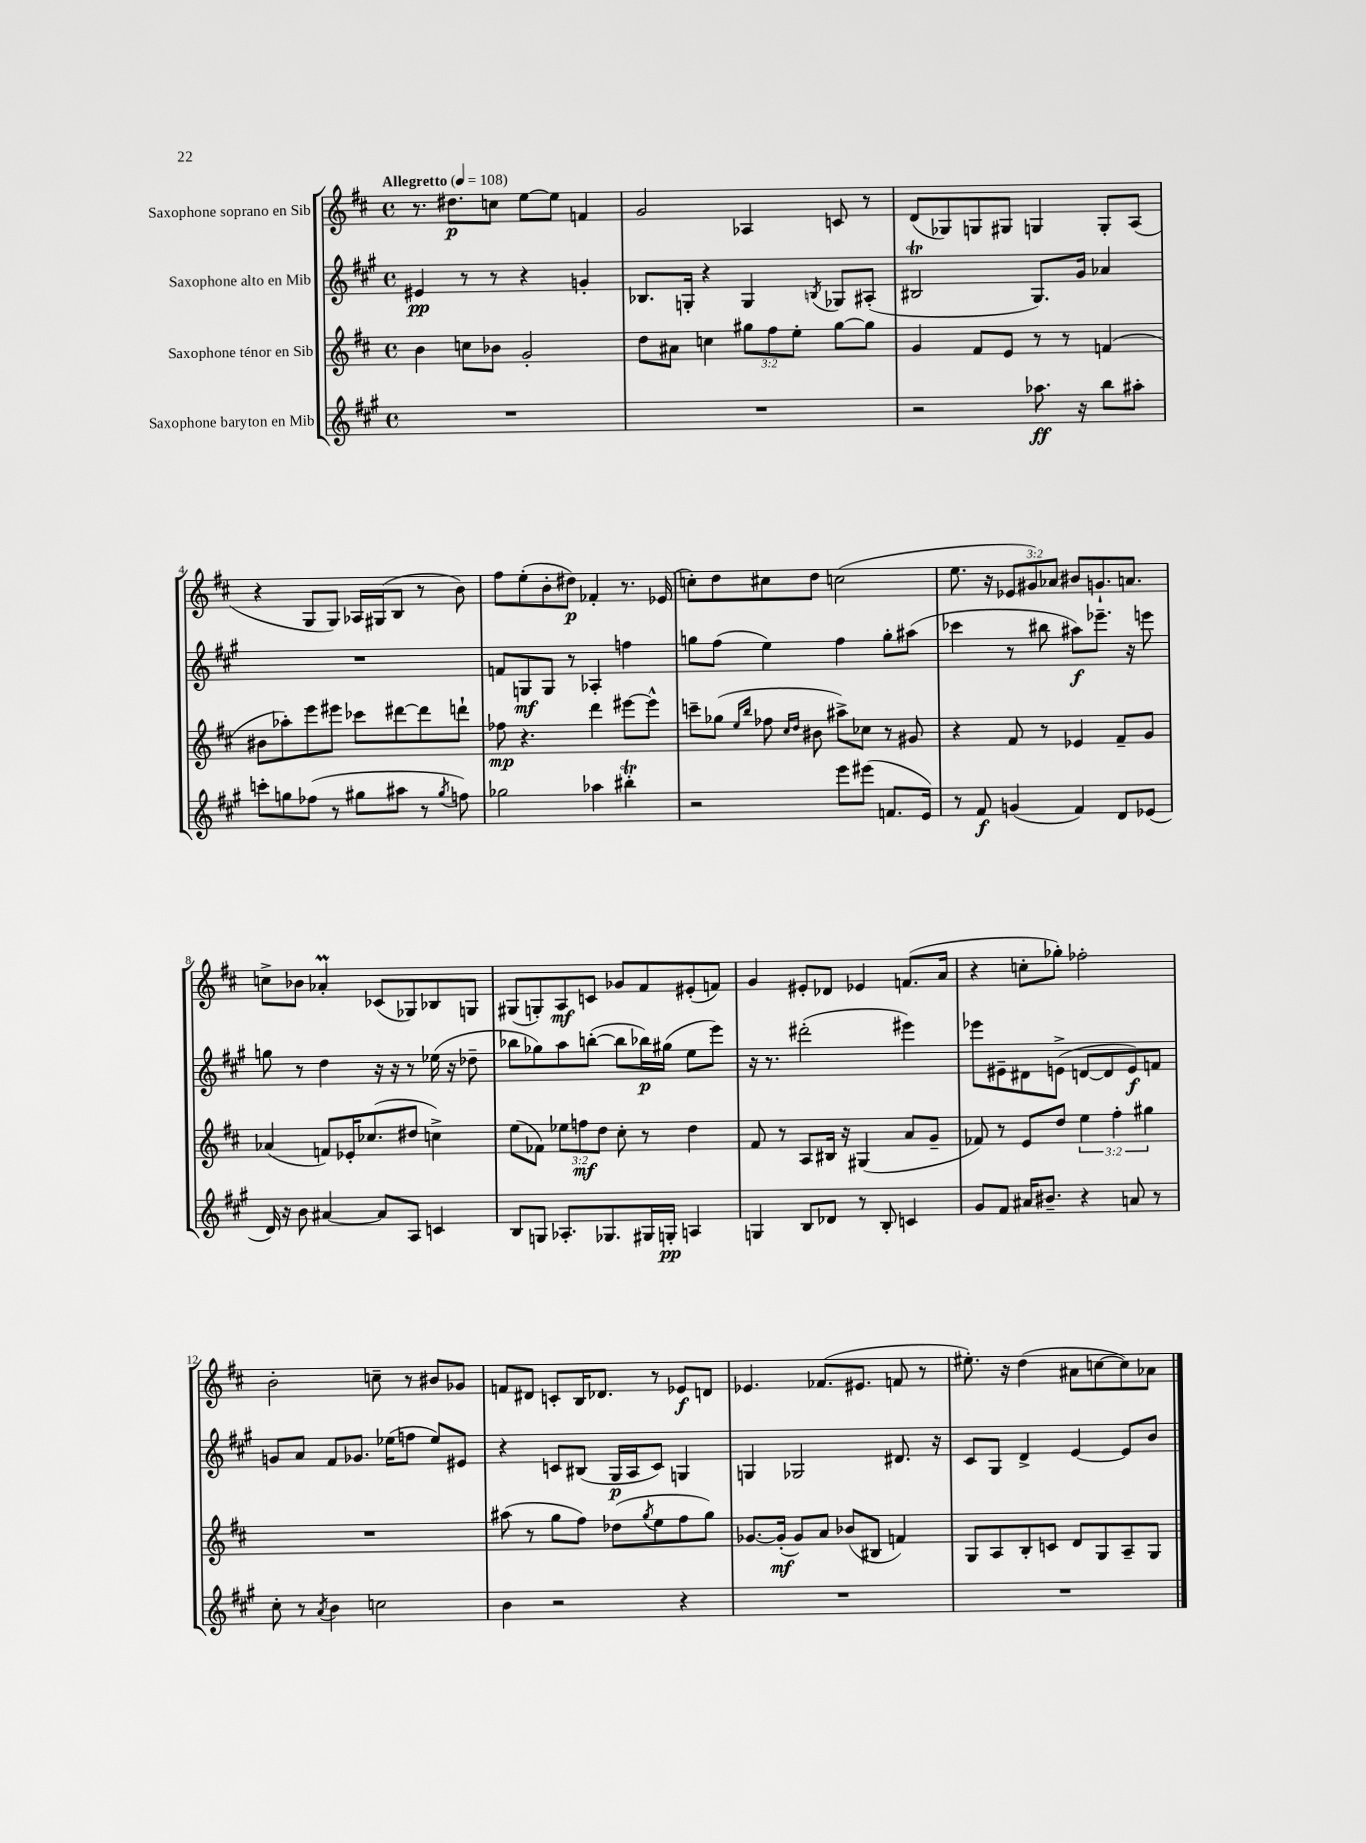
<<
\new StaffGroup <<
\new Staff = "s0" \with { instrumentName = "Saxophone soprano en Sib" } {
    \clef treble \key d \major \defaultTimeSignature \time 4/4 \override Staff.TupletNumber.text = #tuplet-number::calc-fraction-text \tempo "Allegretto" 4 = 108
    r8. dis''8.\p c''8 e''8~ e''8 f'4 |
    g'2 aes4 c'8 r8 |
    d'8( ges8) g8 gis8 g4 g8-. a8( |
    r4 g8 g8) aes16 gis16( b8 r8 b'8) |
    fis''8 e''8-.( b'8-. dis''8\p) fes'4-. r8. ees'16( |
    c''8-.) d''8 cis''8 d''8 c''2( |
    e''8. r16 \tuplet 3/2 { ees'8 gis'8) aes'8 } bis'8 g'8.-! a'8. |
    c''8-> bes'8 aes'4-.\prall ces'8( ges8) bes8 g8 |
    gis8( g8-.) a8\mf c'8 ges'8 fis'8 eis'8-.( f'8) |
    g'4 eis'8-. des'8 ees'4 f'8.( a'16 |
    r4 c''8-. ges''8-.) fes''2-. |
    b'2-. c''8-- r8 bis'8 ges'8 |
    f'8 dis'8 c'8-. b16 des'8. r8 ees'8\f d'8 |
    ees'4. fes'8.( eis'8. f'8 r8 |
    eis''8.-.) r16 d''4( ais'8 c''8~ c''8) aes'8 \bar "|." |
}
\new Staff = "s1" \with { instrumentName = "Saxophone alto en Mib" } {
    \clef treble \key a \major \defaultTimeSignature \time 4/4
    eis'4\pp r8 r8 r4 g'4-. |
    bes8. g16-. r4 g4 \acciaccatura { b8 } ges8 ais8-.( |
    bis2\trill gis8.) gis'16 aes'4 |
    R1 |
    f'8 g8\mf g8 r8 aes4-. f''4 |
    g''8 fis''8( e''4) fis''4 g''8-. ais''8( |
    ces'''4 r8 bis''8 ais''8\f) ees'''8.-- r16 e'''8 |
    g''8 r8 d''4 r16 r16 r8 ees''16( r16 des''8-- |
    bes''8 ges''8) a''8 b''8~-.( b''8 bes''16\p) gis''16( e''8 e'''8) |
    r16 r8. dis'''2-.( eis'''4) |
    ees'''8 eis'8-- dis'8 e'8->( d'8~ d'8 e'8\f) f'8 |
    g'8 a'8 fis'8 ges'8. ees''16( f''8 ees''8) eis'8 |
    r4 c'8 bis8( gis16\p a16 c'8) g4 |
    g4 ges2 dis'8. r16 |
    cis'8 gis8 d'4-> e'4~ e'8 b'8 \bar "|." |
}
\new Staff = "s2" \with { instrumentName = "Saxophone ténor en Sib" } {
    \clef treble \key d \major \defaultTimeSignature \time 4/4 \override Staff.TupletNumber.text = #tuplet-number::calc-fraction-text
    b'4 c''8 bes'8 g'2-. |
    d''8 ais'8 c''4 \tuplet 3/2 { gis''8 fis''8 e''8-. } gis''8~ gis''8 |
    g'4 fis'8 e'8 r8 r8 f'4( |
    bis'8 aes''8-.) e'''8 eis'''8 ces'''8 dis'''8~ dis'''8 d'''8-! |
    fes''8\mp r4. d'''4 eis'''8~ eis'''8-^ |
    c'''8-- ges''8( \grace { e''16 b''16 } fes''8 \grace { cis''16 d''16 } bis'8 ais''8->) ces''8 r8 gis'8 |
    r4 fis'8 r8 ees'4 fis'8-- g'8 |
    aes'4( f'8) ees'16-. ces''8.( dis''8 c''4->) |
    e''8( fes'8) \tuplet 3/2 { ees''8 f''8\mf d''8 } cis''8-. r8 d''4 |
    fis'8 r8 a8 bis16 r16 gis4( a'8 g'8-- |
    fes'8) r8 e'8 d''8 \tuplet 3/2 { e''4 fis''4-. gis''4 } |
    R1 |
    ais''8( r8 g''8 fis''8) des''8( \acciaccatura { g''8 } e''8 fis''8 g''8) |
    ges'8.~ ges'16-.\mf( ges'8) a'8 bes'8( bis8 f'4) |
    g8 a8 b8-. c'8 d'8 g8 a8-- g8 \bar "|." |
}
\new Staff = "s3" \with { instrumentName = "Saxophone baryton en Mib" } {
    \clef treble \key a \major \defaultTimeSignature \time 4/4
    R1 |
    R1 |
    r2 aes''8.\ff r16 b''8 ais''8-. |
    c'''8-. g''8 fes''8( r8 gis''8 ais''8 r8 \acciaccatura { gis''8 } f''8) |
    ges''2 aes''4 bis''4-.\trill |
    r2 e'''8 eis'''8( f'8. e'16) |
    r8 fis'8\f g'4( fis'4) d'8 ees'8( |
    d'16) r16 b'8 ais'4~ ais'8 a8 c'4 |
    b8 g8 aes8.-. ges8. gis16 g16-.\pp a4 |
    g4 b8 des'8 r8 b8-. c'4 |
    gis'8 fis'8 ais'16 bis'8.-- r4 a'8 r8 |
    cis''8-. r8 \acciaccatura { a'8 } b'4 c''2 |
    b'4 r2 r4 |
    R1 |
    R1 \bar "|." |
}
>>
>>
